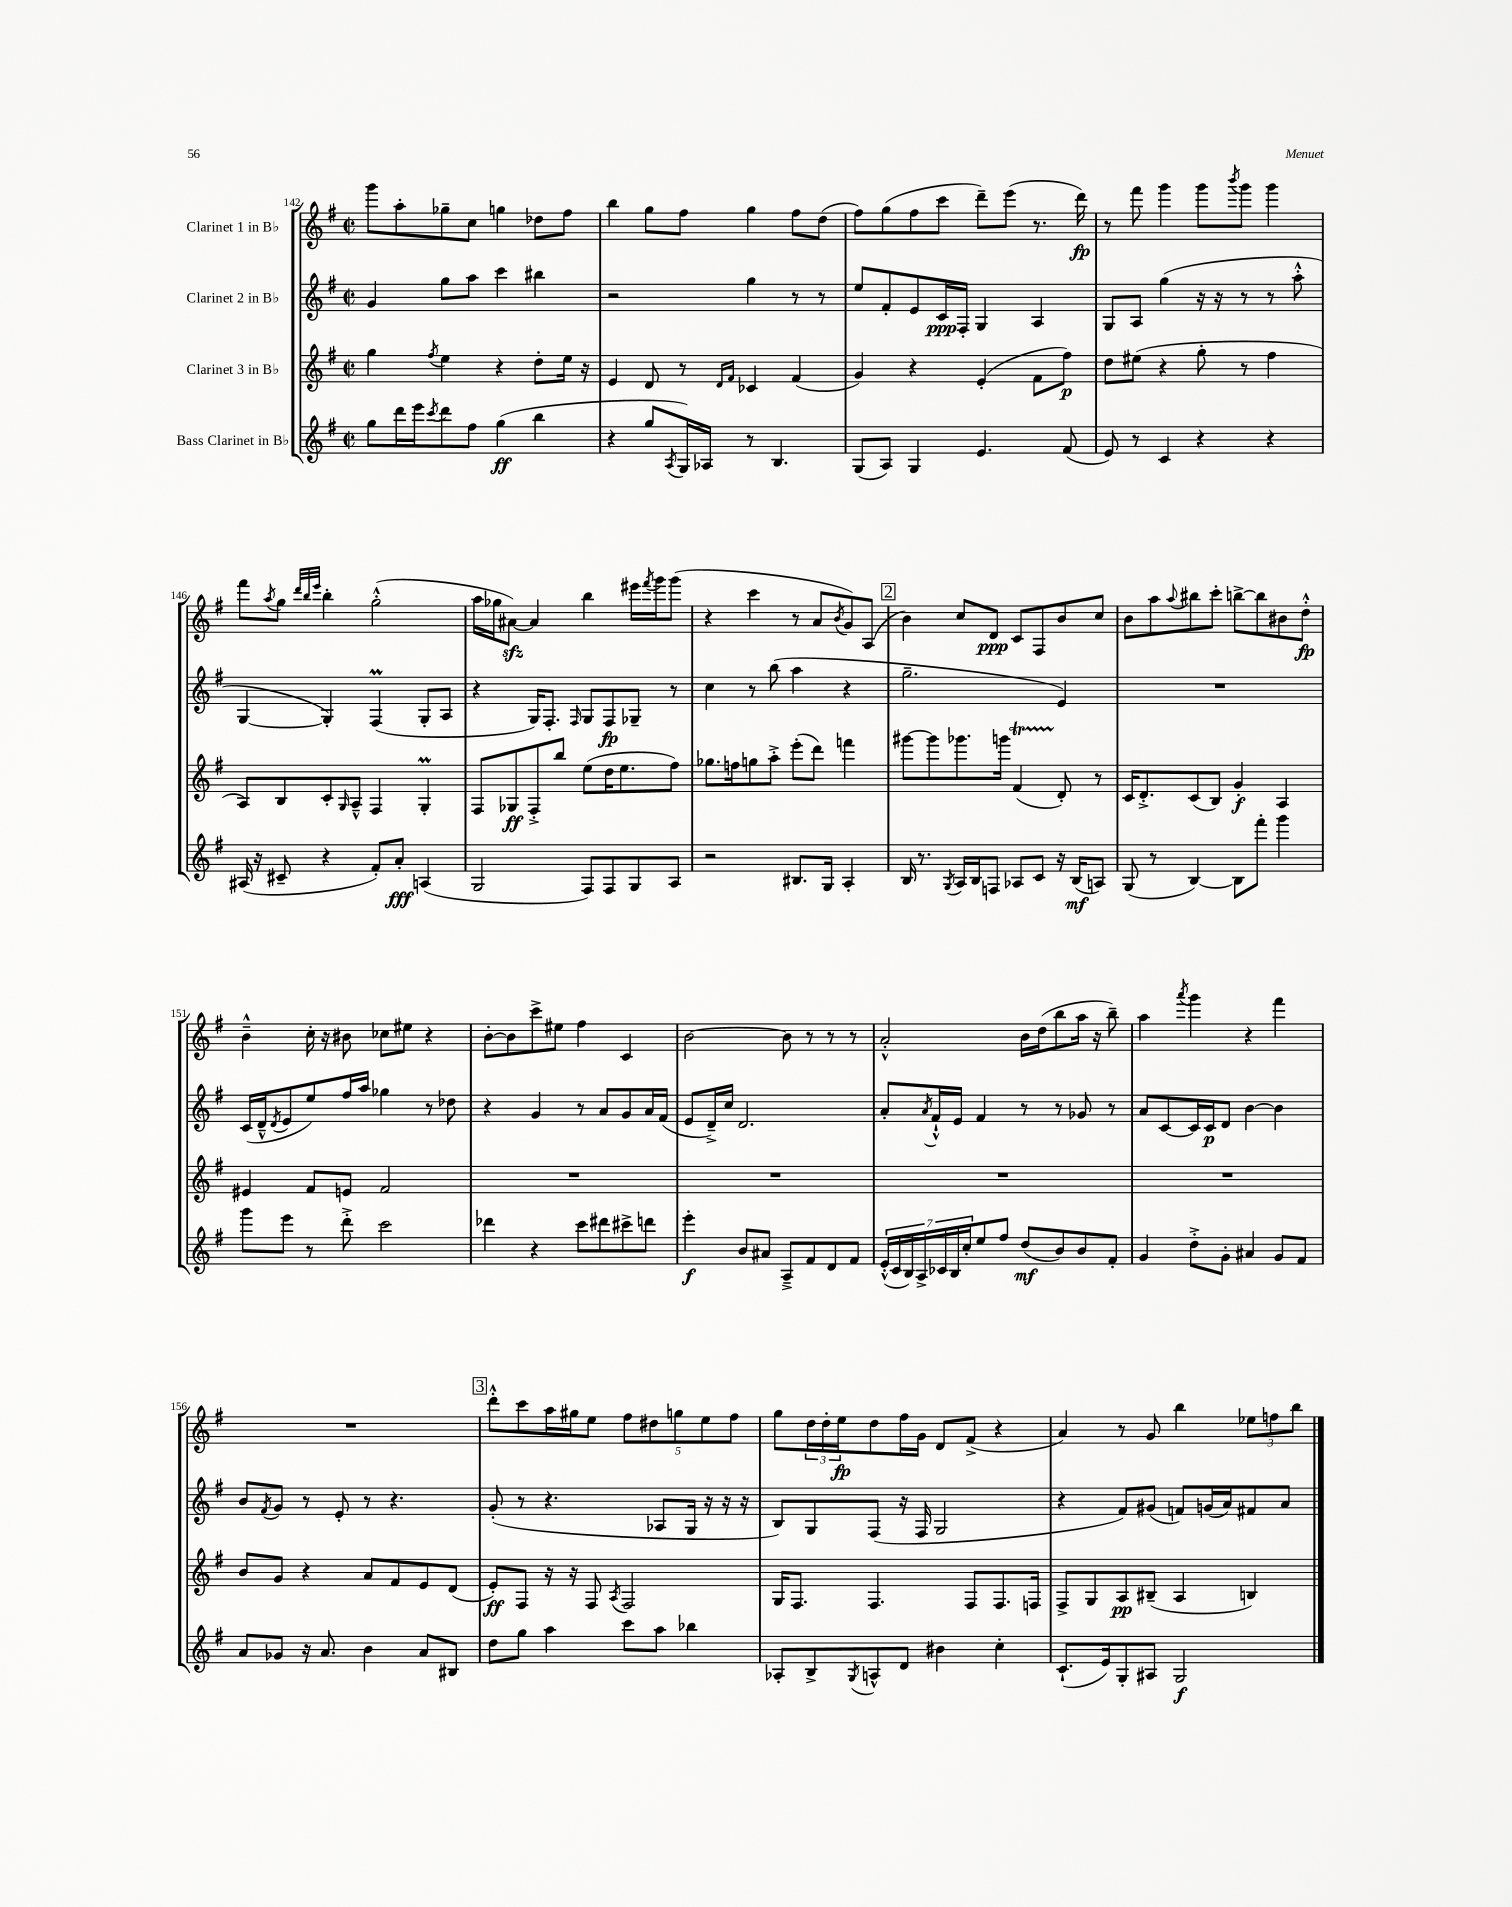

**kern	**dynam	**kern	**dynam	**kern	**dynam	**kern	**dynam
*part4	*part4	*part3	*part3	*part2	*part2	*part1	*part1
*staff4	*staff4	*staff3	*staff3	*staff2	*staff2	*staff1	*staff1
*I"Bass Clarinet in B♭	*	*I"Clarinet 3 in B♭	*	*I"Clarinet 2 in B♭	*	*I"Clarinet 1 in B♭	*
*clefG2	*	*clefG2	*	*clefG2	*	*clefG2	*
*k[f#]	*	*k[f#]	*	*k[f#]	*	*k[f#]	*
*M2/2	*	*M2/2	*	*M2/2	*	*M2/2	*
*met(c|)	*	*met(c|)	*	*met(c|)	*	*met(c|)	*
=142	=142	=142	=142	=142	=142	=142	=142
8gg\L	.	4gg\	.	4g/	.	8ggg\L	.
16ddd\L	.	.	.	.	.	8aa'\	.
16eee\J	.	.	.	.	.	.	.
8qccc/	.	8qff#/	.	.	.	.	.
8ddd\	.	4ee\	.	8gg\L	.	8gg-X~\	.
8ff#\J	.	.	.	8aa\J	.	8cc\J	.
(4gg\	ff	4r	.	4ccc\	.	4ggn\	.
4bb\	.	8dd'\L	.	4bb#X\	.	8dd-X\L	.
.	.	16ee\Jk	.	.	.	8ff#\J	.
.	.	16r	.	.	.	.	.
=143	=143	=143	=143	=143	=143	=143	=143
4r	.	4e/	.	2r	.	4bb\	.
8gg/L	.	8d/	.	.	.	8gg\L	.
8qA/	.	.	.	.	.	.	.
16G/L)	.	8r	.	.	.	8ff#\J	.
16A-X/JJ	.	.	.	.	.	.	.
.	.	16qqd/LL	.	.	.	.	.
.	.	16qqf#/JJ	.	.	.	.	.
8r	.	4c-X/	.	4gg\	.	4gg\	.
4.B/	.	.	.	.	.	.	.
.	.	(4f#/	.	8r	.	8ff#\L	.
.	.	.	.	8r	.	(8dd\J	.
=144	=144	=144	=144	=144	=144	=144	=144
(8G/L	.	4g/)	.	8ee/L	.	8ff#\L)	.
8A/J)	.	.	.	8f#'/	.	(8gg\	.
4G/	.	4r	.	8e/	.	8ff#\	.
.	.	.	.	16c/L	ppp	8ccc\J	.
.	.	.	.	16F#'/JJ	.	.	.
4.e/	.	(4e'/	.	4G/	.	8ddd~\L)	.
.	.	.	.	.	.	(8eee\J	.
.	.	8f#\L	.	4A/	.	8.r	.
(8f#/	.	8ff#\J)	p	.	.	.	.
.	.	.	.	.	.	16ddd\)	fp
=145	=145	=145	=145	=145	=145	=145	=145
8e/)	.	8dd\L	.	8G/L	.	8r	.
8r	.	(8ee#X\J	.	8A/J	.	8fff#\	.
4c/	.	4r	.	(4gg\	.	4ggg\	.
4r	.	8gg'\	.	16r	.	8ggg\L	.
.	.	.	.	16r	.	.	.
.	.	.	.	.	.	8qbbb/	.
.	.	8r	.	8r	.	8ggg\J	.
4r	.	4ff#\	.	8r	.	4ggg\	.
.	.	.	.	8aa'^^\	.	.	.
!!LO:LB:g=z
=146	=146	=146	=146	=146	=146	=146	=146
(16A#X/	.	8A/L)	.	[4G/	.	8fff#\L	.
16r	.	.	.	.	.	.	.
.	.	.	.	.	.	8qaa/	.
8c#X~/	.	8B/	.	.	.	8gg\J	.
.	.	.	.	.	.	32qqddd/LLL	.
.	.	.	.	.	.	32qqbb/	.
.	.	.	.	.	.	32qqeee/JJJ	.
4r	.	8c'/	.	4G'/])	.	4bb'\	.
.	.	16qqG/	.	.	.	.	.
.	.	8A~^^/J	.	.	.	.	.
8f#'/L)	.	4F#/	.	(4F#m/	.	(2gg'^^\	.
8a'/J	fff	.	.	.	.	.	.
(4An/	.	4GM'/	.	8G'/L	.	.	.
.	.	.	.	8A/J	.	.	.
=147	=147	=147	=147	=147	=147	=147	=147
2G/	.	8F#/L	.	4r	.	16aa\LL	.
.	.	.	.	.	.	16gg-X\J	.
.	.	8G-X/	ff	.	.	[8a#Xzz\J)	.
.	.	8F#'^/	.	16G/KL)	.	4a#/]	.
.	.	.	.	8.F#'/J	.	.	.
.	.	8bb/J	.	.	.	.	.
.	.	.	.	16qqF#/	.	.	.
8F#/L)	.	(8ee\L	.	8G/L	.	4bb\	.
8F#/	.	16dd\K	.	8F#/	fp	.	.
.	.	8.ee\	.	.	.	.	.
8G/	.	.	.	8G-X~/J	.	16eee#X\LL	.
.	.	.	.	.	.	8qfff#/	.
.	.	.	.	.	.	16ggg\J	.
8A/J	.	8ff#\J)	.	8r	.	(8ggg\J	.
=148	=148	=148	=148	=148	=148	=148	=148
2r	.	8.gg-X\L	.	4cc\	.	4r	.
.	.	16ffn\k	.	.	.	.	.
.	.	8ggn\	.	8r	.	4ccc\	.
.	.	8aa'^\J	.	(8bb\	.	.	.
8.B#X/L	.	(8eee'\L	.	4aa\	.	8r	.
.	.	8ddd\J)	.	.	.	8a/L	.
16G/Jk	.	.	.	.	.	.	.
.	.	.	.	.	.	8qb/	.
4A'/	.	4fffn\	.	4r	.	8g/)	.
.	.	.	.	.	.	(8A/J	.
!!LO:REH:place=s1:t=2
=149	=149	=149	=149	=149	=149	=149	=149
16B/	.	[8ggg#X\L	.	2.gg~\	.	4b\)	.
8.r	.	.	.	.	.	.	.
.	.	8ggg#\]	.	.	.	.	.
8qG/	.	.	.	.	.	.	.
16A/LL	.	8.ggg-X\	.	.	.	8cc/L	.
16B/J	.	.	.	.	.	.	.
8Fn/J	.	.	.	.	.	8d/J	ppp
.	.	16gggn\Jk	.	.	.	.	.
8A-X/L	.	(4f#t/	.	.	.	8c/L	.
8c/J	.	.	.	.	.	8F#/	.
16r	.	8d'/)	.	4e/)	.	8b/	.
(16B/KL	mf	.	.	.	.	.	.
8An/J)	.	8r	.	.	.	8cc/J	.
=150	=150	=150	=150	=150	=150	=150	=150
(8G/	.	16c/KL	.	1r	.	8b\L	.
.	.	8.d'^/	.	.	.	.	.
8r	.	.	.	.	.	8aa\	.
.	.	.	.	.	.	8qqaa/	.
[4B/)	.	(8c/	.	.	.	8bb#X\	.
.	.	8B/J)	.	.	.	8ccc'\J	.
8B\L]	.	4g'/	f	.	.	[8bbn^\L	.
8fff#'\J	.	.	.	.	.	8bb\]	.
4ggg\	.	4A/	.	.	.	8b#X\	.
.	.	.	.	.	.	8dd'^^\J	fp
!!LO:LB:g=z
=151	=151	=151	=151	=151	=151	=151	=151
8ggg\L	.	4e#X/	.	(16c/LL	.	4b~^^\	.
.	.	.	.	16d~^^/J	.	.	.
.	.	.	.	8qd/	.	.	.
8eee\J	.	.	.	8e/	.	.	.
8r	.	8f#/L	.	8ee/)	.	16cc'\	.
.	.	.	.	.	.	16r	.
8ddd'^\	.	8en/J	.	16ff#/L	.	8b#X\	.
.	.	.	.	16aa/JJ	.	.	.
2ccc\	.	2f#/	.	4gg-X\	.	8cc-X\L	.
.	.	.	.	.	.	8ee#X\J	.
.	.	.	.	8r	.	4r	.
.	.	.	.	8dd-X\	.	.	.
=152	=152	=152	=152	=152	=152	=152	=152
4ddd-X\	.	1r	.	4r	.	[8b'\L	.
.	.	.	.	.	.	8b\]	.
4r	.	.	.	4g/	.	8ccc^\	.
.	.	.	.	.	.	8ee#X\J	.
8ccc\L	.	.	.	8r	.	4ff#\	.
8ddd#X\	.	.	.	8a/L	.	.	.
8ccc#X^\	.	.	.	8g/	.	4c/	.
8dddn\J	.	.	.	16a/L	.	.	.
.	.	.	.	(16f#/JJ	.	.	.
=153	=153	=153	=153	=153	=153	=153	=153
4eee'\	f	1r	.	8e/L	.	[2b\	.
.	.	.	.	16d~^/L)	.	.	.
.	.	.	.	16cc/JJ	.	.	.
8b/L	.	.	.	2.d/	.	.	.
8a#X/J	.	.	.	.	.	.	.
8A~^/L	.	.	.	.	.	8b\]	.
8f#/	.	.	.	.	.	8r	.
8d/	.	.	.	.	.	8r	.
8f#/J	.	.	.	.	.	8r	.
=154	=154	=154	=154	=154	=154	=154	=154
(28e'^^/LL	.	1r	.	8a'/L	.	2a'^^/	.
28c/	.	.	.	.	.	.	.
28B/)	.	.	.	.	.	.	.
28A^/	.	.	.	.	.	.	.
.	.	.	.	8qa/	.	.	.
.	.	.	.	16f#`^^/L	.	.	.
28c-X/	.	.	.	.	.	.	.
28B/	.	.	.	.	.	.	.
.	.	.	.	16e/JJ	.	.	.
28cc'/J	.	.	.	.	.	.	.
8ee/	.	.	.	4f#/	.	.	.
8ff#/J	.	.	.	.	.	.	.
(8dd/L	mf	.	.	8r	.	16b\LL	.
.	.	.	.	.	.	(16dd\J	.
8b/)	.	.	.	8r	.	8bb\	.
8b/	.	.	.	8g-X/	.	16aa\Jk	.
.	.	.	.	.	.	16r	.
8f#'/J	.	.	.	8r	.	8bb~\)	.
=155	=155	=155	=155	=155	=155	=155	=155
4g/	.	1r	.	8a/L	.	4aa\	.
.	.	.	.	[8c/	.	.	.
.	.	.	.	.	.	8qaaa/	.
8dd'^\L	.	.	.	16c/L]	.	4ggg\	.
.	.	.	.	16c/J	p	.	.
8g'\J	.	.	.	8d/J	.	.	.
4a#X/	.	.	.	[4b\	.	4r	.
8g/L	.	.	.	4b\]	.	4fff#\	.
8f#/J	.	.	.	.	.	.	.
!!LO:LB:g=z
=156	=156	=156	=156	=156	=156	=156	=156
8a/L	.	8b/L	.	8b/L	.	1r	.
.	.	.	.	8qf#/	.	.	.
8g-X/J	.	8g/J	.	8g/J	.	.	.
16r	.	4r	.	8r	.	.	.
8.a/	.	.	.	.	.	.	.
.	.	.	.	8e'/	.	.	.
4b\	.	8a/L	.	8r	.	.	.
.	.	8f#/	.	4.r	.	.	.
8a/L	.	8e/	.	.	.	.	.
8B#X/J	.	(8d/J	.	.	.	.	.
!!LO:REH:place=s1:t=3
=157	=157	=157	=157	=157	=157	=157	=157
8dd\L	.	8e'/L)	ff	(8g'/	.	8ddd'^^\L	.
8gg\J	.	8F#/J	.	8r	.	8ccc\	.
4aa\	.	16r	.	4.r	.	16aa\L	.
.	.	16r	.	.	.	16gg#X\J	.
.	.	8F#/	.	.	.	8ee\J	.
.	.	8qA/	.	.	.	.	.
8ccc\L	.	2F#/	.	.	.	10ff#\L	.
.	.	.	.	.	.	10dd#X\	.
8aa\J	.	.	.	8A-X/L	.	.	.
.	.	.	.	.	.	10ggn\	.
4bb-X\	.	.	.	16G/Jk	.	.	.
.	.	.	.	.	.	10ee\	.
.	.	.	.	16r	.	.	.
.	.	.	.	16r	.	.	.
.	.	.	.	.	.	10ff#\J	.
.	.	.	.	16r	.	.	.
=158	=158	=158	=158	=158	=158	=158	=158
8A-X'/L	.	16G/KL	.	8B/L)	.	8gg\L	.
.	.	8.F#/J	.	.	.	.	.
8B^/	.	.	.	8G/	.	24dd\L	.
.	.	.	.	.	.	24dd'\	.
.	.	.	.	.	.	24ee\J	fp
8qG/	.	.	.	.	.	.	.
8An^^/	.	4.F#/	.	(8F#/J	.	8dd\	.
8d/J	.	.	.	16r	.	16ff#\L	.
.	.	.	.	16F#/	.	16g\JJ	.
4b#X\	.	.	.	2G/	.	8d/L	.
.	.	8F#/L	.	.	.	(8f#^/J	.
4cc'\	.	8.F#/	.	.	.	4r	.
.	.	16Fn/Jk	.	.	.	.	.
=159	=159	=159	=159	=159	=159	=159	=159
(8.c`/L	.	8F#^/L	.	4r	.	4a/)	.
.	.	8G/	.	.	.	.	.
16e/k)	.	.	.	.	.	.	.
8G'/	.	8A/	pp	8f#/L)	.	8r	.
8A#X/J	.	(8B#X~/J	.	(8g#X/J	.	8g/	.
2G/	f	4A/	.	8fn/L)	.	4bb\	.
.	.	.	.	(16gn/L	.	.	.
.	.	.	.	16a/J)	.	.	.
.	.	4Bn/)	.	8f#X/	.	12ee-X\L	.
.	.	.	.	.	.	12ffn\	.
.	.	.	.	8a/J	.	.	.
.	.	.	.	.	.	12bb\J	.
==	==	==	==	==	==	==	==
*-	*-	*-	*-	*-	*-	*-	*-
